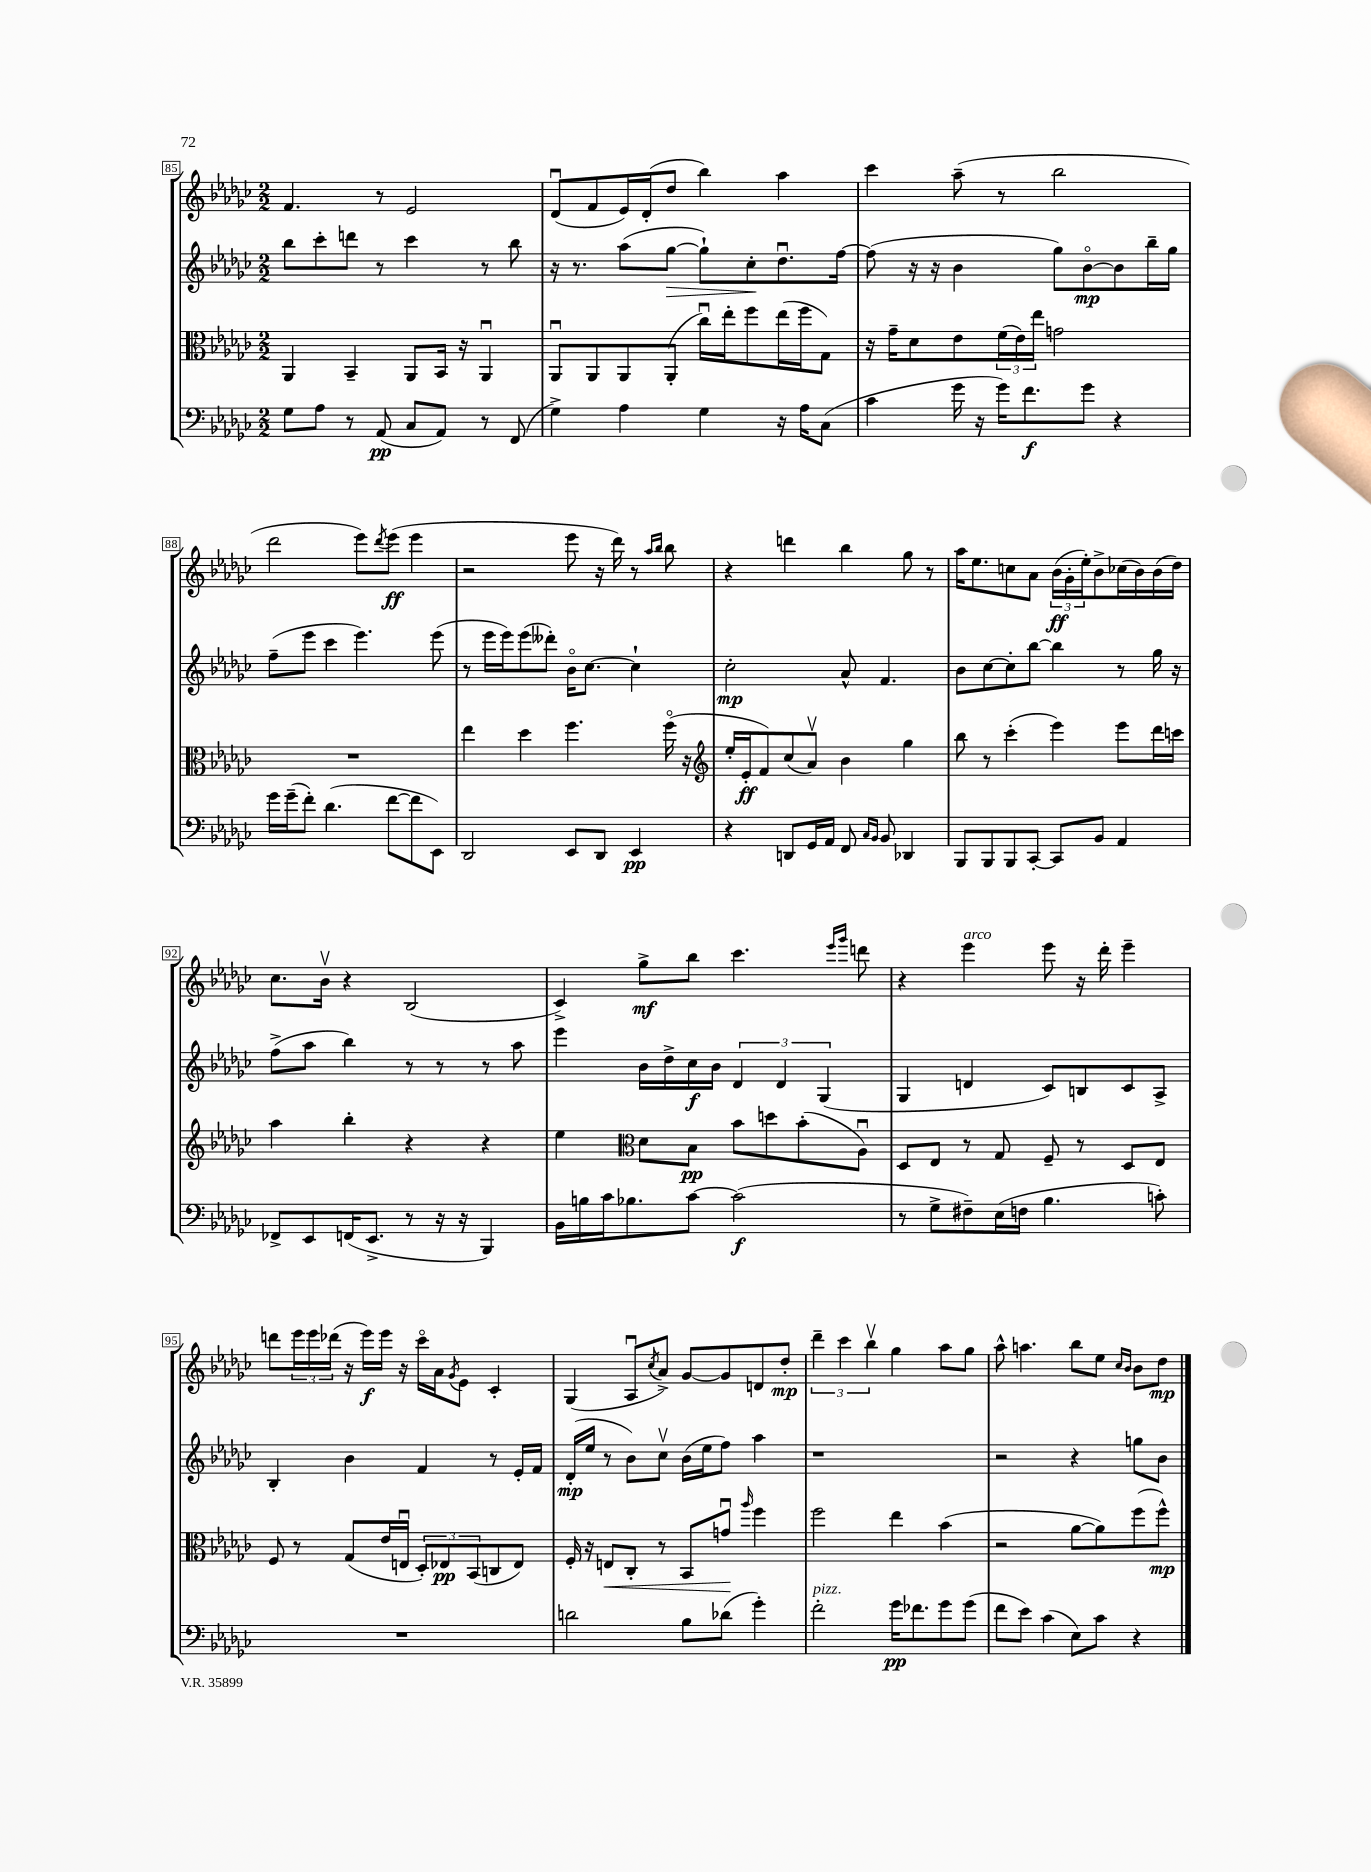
<<
\new StaffGroup <<
\new Staff = "s0" {
    \clef treble \key ges \major \numericTimeSignature \time 2/2
    f'4. r8 ees'2 |
    des'8\downbow( f'8 ees'16) des'16-.( des''8 bes''4) aes''4 |
    ces'''4 aes''8--( r8 bes''2 |
    des'''2 ees'''8) \acciaccatura { des'''8 } ees'''8\ff( ees'''4 |
    r2 ees'''8 r16 des'''16) r8 \grace { aes''16 bes''16 } bes''8 |
    r4 d'''4 bes''4 ges''8 r8 |
    aes''16 ees''8. c''8 aes'8 \tuplet 3/2 { bes'16\ff( ges'16-. ees''16-.) } bes'8-> ces''16( bes'16) bes'16( des''16) |
    ces''8. bes'16\upbow r4 bes2( |
    ces'4->) ges''8->\mf bes''8 ces'''4. \grace { ees'''16 ges'''16 } d'''8 |
    r4 ees'''4^\markup { \italic "arco" } ees'''8 r16 des'''16-. ees'''4-- |
    d'''8 \tuplet 3/2 { ees'''16 ees'''16 des'''16( } r16 ees'''16\f) ees'''16 r16 ces'''16\flageolet aes'16 \acciaccatura { ges'8 } ees'8 ces'4-. |
    ges4( aes8\downbow \acciaccatura { ces''8 } aes'8->) ges'8~ ges'8 d'8 des''8-.\mp |
    \tuplet 3/2 { des'''4-- ces'''4 bes''4\upbow } ges''4 aes''8 ges''8 |
    aes''8-^ a''4. bes''8 ees''8 \grace { ces''16 bes'16 } bes'8 des''8\mp \bar "|." |
}
\new Staff = "s1" {
    \clef treble \key ges \major \numericTimeSignature \time 2/2
    bes''8 ces'''8-. d'''8 r8 ces'''4 r8 bes''8 |
    r16 r8. aes''8( ges''8~\> ges''8-!) ces''8-.\! des''8.\downbow f''16~ |
    f''8( r16 r16 bes'4 ges''8) bes'8~\flageolet\mp bes'8 bes''16-- ges''16 |
    f''8--( ees'''8 ces'''4 ees'''4.) ees'''8( |
    r8 ees'''16 ees'''16) ees'''8( deses'''8-.) bes'16\flageolet ces''8.~ ces''4-! |
    ces''2-.\mp aes'8-^ f'4. |
    bes'8 ces''8~ ces''8-. bes''8~ bes''4 r8 ges''16 r16 |
    f''8->( aes''8 bes''4) r8 r8 r8 aes''8 |
    ees'''4 bes'16 des''16-> ces''16\f bes'16 \tuplet 3/2 { des'4 des'4 ges4( } |
    ges4 d'4 ces'8) b8 ces'8 aes8-> |
    bes4-. bes'4 f'4 r8 ees'16-. f'16 |
    des'16-.\mp( ees''16 r8 bes'8) ces''8\upbow bes'16( ees''16 f''8) aes''4 |
    r1 |
    r2 r4 g''8 bes'8 \bar "|." |
}
\new Staff = "s2" {
    \clef alto \key ges \major \numericTimeSignature \time 2/2
    aes,4 bes,4-- aes,8 bes,16 r16 aes,4\downbow |
    aes,8\downbow aes,8 aes,8 aes,8-.( ces''16\downbow) ees''16-. f''8 ees''16( f''16 ges8) |
    r16 ges'16-- des'8 ees'8 \tuplet 3/2 { f'16( ees'16) ees''16 } g'2 |
    R1 |
    ees''4 des''4 f''4. f''16\flageolet( r16 |
    \clef treble ees''16-. ees'16-.\ff f'8) ces''8( aes'8\upbow) bes'4 ges''4 |
    bes''8 r8 ces'''4-.( ees'''4) ees'''8 des'''16 c'''16 |
    aes''4 bes''4-. r4 r4 |
    ees''4 \clef alto des'8 bes8\pp bes'8 d''8 bes'8-.( aes8\downbow) |
    des8 ees8 r8 ges8 f8-- r8 des8 ees8 |
    f8 r8 ges8( ees'16 e16\downbow \tuplet 3/2 { des8-.) ees8\pp bes,8( } c8 ees8) |
    f16-. r16 e8\< ces8-. r8 bes,8 g'8\downbow\! \grace { aes''16 } f''4 |
    f''2 ees''4 bes'4( |
    r2 aes'8~ aes'8) f''8( f''8-^\mp) \bar "|." |
}
\new Staff = "s3" {
    \clef bass \key ges \major \numericTimeSignature \time 2/2
    ges8 aes8 r8 aes,8\pp( ces8 aes,8) r8 f,8( |
    ges4->) aes4 ges4 r16 aes16 ces8( |
    ces'4 ges'16 r16 ges'16) f'8.\f ges'8 r4 |
    ges'16 ges'16--( f'8-.) des'4.( f'8~ f'8 ees,8) |
    des,2 ees,8 des,8 ees,4\pp |
    r4 d,8 ges,16 aes,16 f,8 \grace { ces16 bes,16 } bes,8 des,4 |
    bes,,8 bes,,8 bes,,8 ces,8~-. ces,8 bes,8 aes,4 |
    fes,8-> ees,8 f,16( ees,8.-> r8 r16 r16 bes,,4) |
    bes,16 b16 ces'16 bes8. ces'8~ ces'2\f( |
    r8 ges8-> fis8--) ees16( f16 bes4. c'8-.) |
    R1 |
    d'2 bes8 des'8( ges'4-.) |
    f'2-.^\markup { \italic "pizz." } ges'16\pp fes'8. ges'8 ges'8( |
    f'8 ees'8) ces'4( ees8) ces'8 r4 \bar "|." |
}
>>
>>
\layout { \context { \Score currentBarNumber = #85 \override BarNumber.stencil = #(make-stencil-boxer 0.1 0.3 ly:text-interface::print) } }
